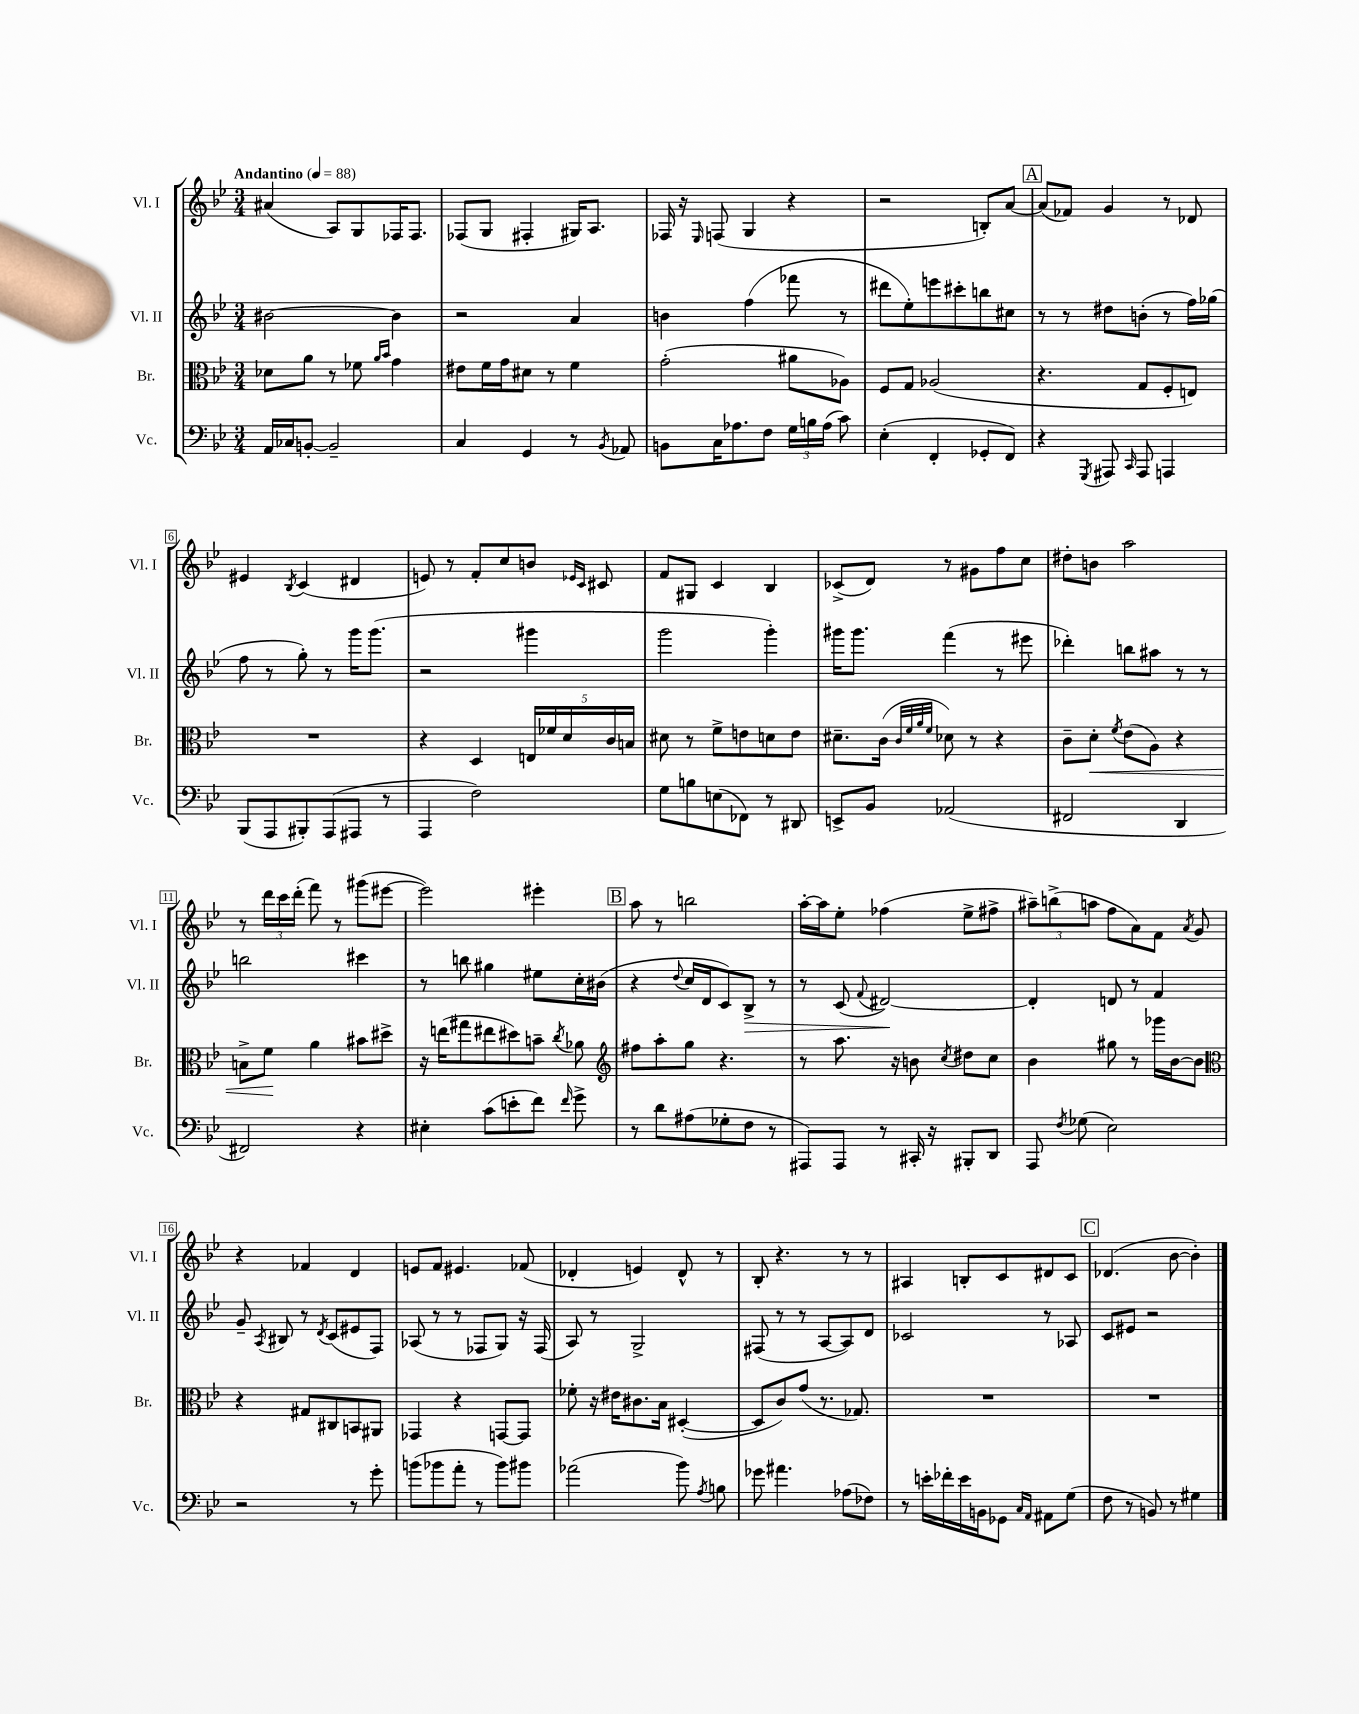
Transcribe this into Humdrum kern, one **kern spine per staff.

**kern	**kern	**kern	**kern
*staff4	*staff3	*staff2	*staff1
*clefF4	*clefC3	*clefG2	*clefG2
*k[b-e-]	*k[b-e-]	*k[b-e-]	*k[b-e-]
*M3/4	*M3/4	*M3/4	*M3/4
*MM88	*MM88	*MM88	*MM88
16AA/LL	8d-\L	[2b#\	(4a#/
16C-/J	.	.	.
[8BB'/J	8a\J	.	.
2BB~/]	8r	.	8A/L)
.	8f-\	.	8G/
.	16qqa/LL	.	.
.	16qqb-/JJ	.	.
.	4g\	4b#\]	16F-/K
.	.	.	8.F-/J
=	=	=	=
4C/	8e#\L	2r	(8F-/L
.	16f\L	.	8G/J
.	16g\J	.	.
4GG/	8d#\J	.	4F#'/
.	8r	.	.
8r	4f\	4a/	16G#/LK)
.	.	.	8.A/J
8qBB-/	.	.	.
8AA-/	.	.	.
=	=	=	=
8BB\L	(2g'\	4b\	16F-/
.	.	.	16r
.	.	.	16qqE-/
16C\K	.	.	(8F/
8.A-\	.	.	.
.	.	(4ff\	4G/
8F\J	.	.	.
24G\LL	8a#\L	8fff-\	4r
24B\	.	.	.
(24A-\JJ	.	.	.
8c\)	8A-\J)	8r	.
=	=	=	=
(4E-'\	8F/L	8ddd#\L	2r
.	8G/J	8ee-'\)	.
4FF'/	(2A-/	8eee\	.
.	.	8ccc#'\	.
8GG-'/L	.	8bb\	8B'/L)
8FF/J)	.	8cc#\J	[8a/J
=	=	=	=
4r	4.r	8r	(8a/]L
.	.	8r	8f-/J)
8qGGG/	.	.	.
8AAA#/	.	8dd#\L	4g/
16qqCC/	.	.	.
8AAA#/	8G/L	(8b'\J	.
4AAA/	8F'/	8r	8r
.	8E/J)	16ff\LL)	8d-/
.	.	(16gg-\JJ	.
=	=	=	=
(8BBB-/L	2.r	8ff\	4e#/
8AAA/	.	8r	.
.	.	.	8qB-/
8BBB#'/)	.	8gg'\)	(4c/
(8AAA/	.	8r	.
8AAA#/J	.	16ggg\LK	4d#/
.	.	(8.ggg\J	.
8r	.	.	.
=	=	=	=
4AAA/	4r	2r	8e/)
.	.	.	8r
2F\)	4D/	.	8f'/L
.	.	.	8cc/
.	20E/LL	4ggg#\	8b/J
.	20f-/	.	.
.	20d/	.	.
.	.	.	16qqe-/LL
.	.	.	16qqc/JJ
.	.	.	8c#/
.	20c/	.	.
.	20B/JJ	.	.
=	=	=	=
8G\L	8d#\	2ggg\	8f/L
8B\	8r	.	8G#/J
(8E\	8f^\L	.	4c/
8FF-\J)	8e\	.	.
8r	8d\	4ggg'\)	4B-/
8DD#/	8e\J	.	.
=	=	=	=
8EE^/L	8.d#~\L	16ggg#\LK	(8c-^/L
.	.	8.ggg#\J	.
8BB-/J	.	.	8d/J)
.	(16c\Jk	.	.
.	32qqc/LLL	.	.
.	32qqf/	.	.
.	32qqa/	.	.
.	32qqf/JJJ	.	.
(2AA-/	8d-\)	(4fff\	8r
.	8r	.	8g#\L
.	4r	8r	8ff\
.	.	8eee#\	8cc\J
=	=	=	=
2FF#/	8c~\L	4ddd-'\)	8dd#'\L
.	8d'\J	.	8b\J
.	8qf/	.	.
.	(8e-\L	8bb\L	2aa\
.	8A\J)	8aa#\J	.
4DD/	4r	8r	.
.	.	8r	.
=	=	=	=
2FF#/)	8B^\L	2bb\	8r
.	8f\J	.	24ddd\LL
.	.	.	24ccc\
.	.	.	(24ddd'\JJ
.	4a\	.	8fff\)
.	.	.	8r
4r	8b#\L	4ccc#\	(8ggg#\L
.	8dd#^\J	.	[8eee#\J
=	=	=	=
4E#'\	16r	8r	2eee#\])
.	(16ee\LK	.	.
.	8gg#\	8bb\	.
(8c\L	8ee#\	4gg#\	.
8e'\	8dd#\)	.	.
8f\J)	8b~\J	8ee#\L	4eee#'\
16qqf/	8qcc/	.	.
8g^\	8a-\	16cc'\L	.
.	.	(16b#\JJ	.
=	=	=	=
*	*clefG2	*	*
8r	8ff#\L	4r	8aa\
8d\L	8aa'\	.	8r
.	.	8qqdd/	.
(8A#\	8gg\J	16cc/LL	2bb\
.	.	16d/J	.
8G-'\	4.r	8c/)	.
8F\J	.	8B-^/J	.
8r	.	8r	.
=	=	=	=
8AAA#/L)	8r	8r	[16aa'\LL
.	.	.	16aa\]J
8AAA#/J	8.aa\	(8c/	8ee-'\J
.	.	8qqf/	.
8r	.	[2d#/)	(4ff-\
.	16r	.	.
16CC#'/	8b\	.	.
16r	.	.	.
.	8qcc/	.	.
8BBB#'/L	8dd#\L	.	8ee-^\L
8DD/J	8cc\J	.	8ff#^\J
=	=	=	=
8AAA/	4b-\	4d#'/]	12aa#~\L)
.	.	.	(12bb^\
8qF/	.	.	.
(8G-\	.	.	.
.	.	.	12aa\J
2E-\)	8gg#\	8d/	8ff\L
.	8r	8r	8a\)
.	16ggg-\LL	4f/	8f\J
.	[16b-\J	.	.
.	.	.	8qa/
.	8b-\]J	.	8g/
=	=	=	=
*	*clefC3	*	*
2r	4r	8g~/	4r
.	.	8qA/	.
.	.	8B#/	.
.	8G#/L	8r	4f-/
.	.	8qd/	.
.	8C#/	(8c/L	.
8r	8BB/	8e#/	4d/
8g'\	8AA#/J	8F/J)	.
=	=	=	=
(8b\L	4GG-/	(8A-/	8e/L
8b-\	.	8r	8f/J
8a'\J	4r	8r	4.e#/
8r	.	8F-/L	.
8b-\L)	[8GG/L	8G/J)	.
8b#\J	8GG/]J	16r	(8f-/
.	.	(16F-/	.
=	=	=	=
(2a-\	8f-'\	8A/)	4d-'/
.	16r	8r	.
.	16e#\LK	.	.
.	8.c#\	2G^/	4e/)
.	16B-\Jk	.	.
8b-\)	([4D#'/	.	8d-^^/
8qA/	.	.	.
8B\	.	.	8r
=	=	=	=
8g-\	8D#/]L	(8F#/	8B-'/
4.a#\	8c/)	8r	4.r
.	(8g/J	8r	.
.	8.r	[8A/L	.
(8A-\L	.	8A/])	8r
.	8.G-/)	.	.
8F-\J)	.	8d/J	8r
=	=	=	=
8r	2.r	2c-/	4A#/
16e'\LL	.	.	.
16f-'\	.	.	.
16e\	.	.	8B'/L
16BB\J	.	.	.
8GG-\J	.	.	8c/
16qqC/LL	.	.	.
16qqAA/JJ	.	.	.
8AA#\L	.	8r	8d#/
(8G\J	.	8A-/	8c/J
=	=	=	=
8F\	2.r	8c/L	(4.d-/
8r	.	8e#/J	.
8BB/)	.	2r	.
8r	.	.	[8b-\
4G#\	.	.	4b-'\])
==	==	==	==
*-	*-	*-	*-
